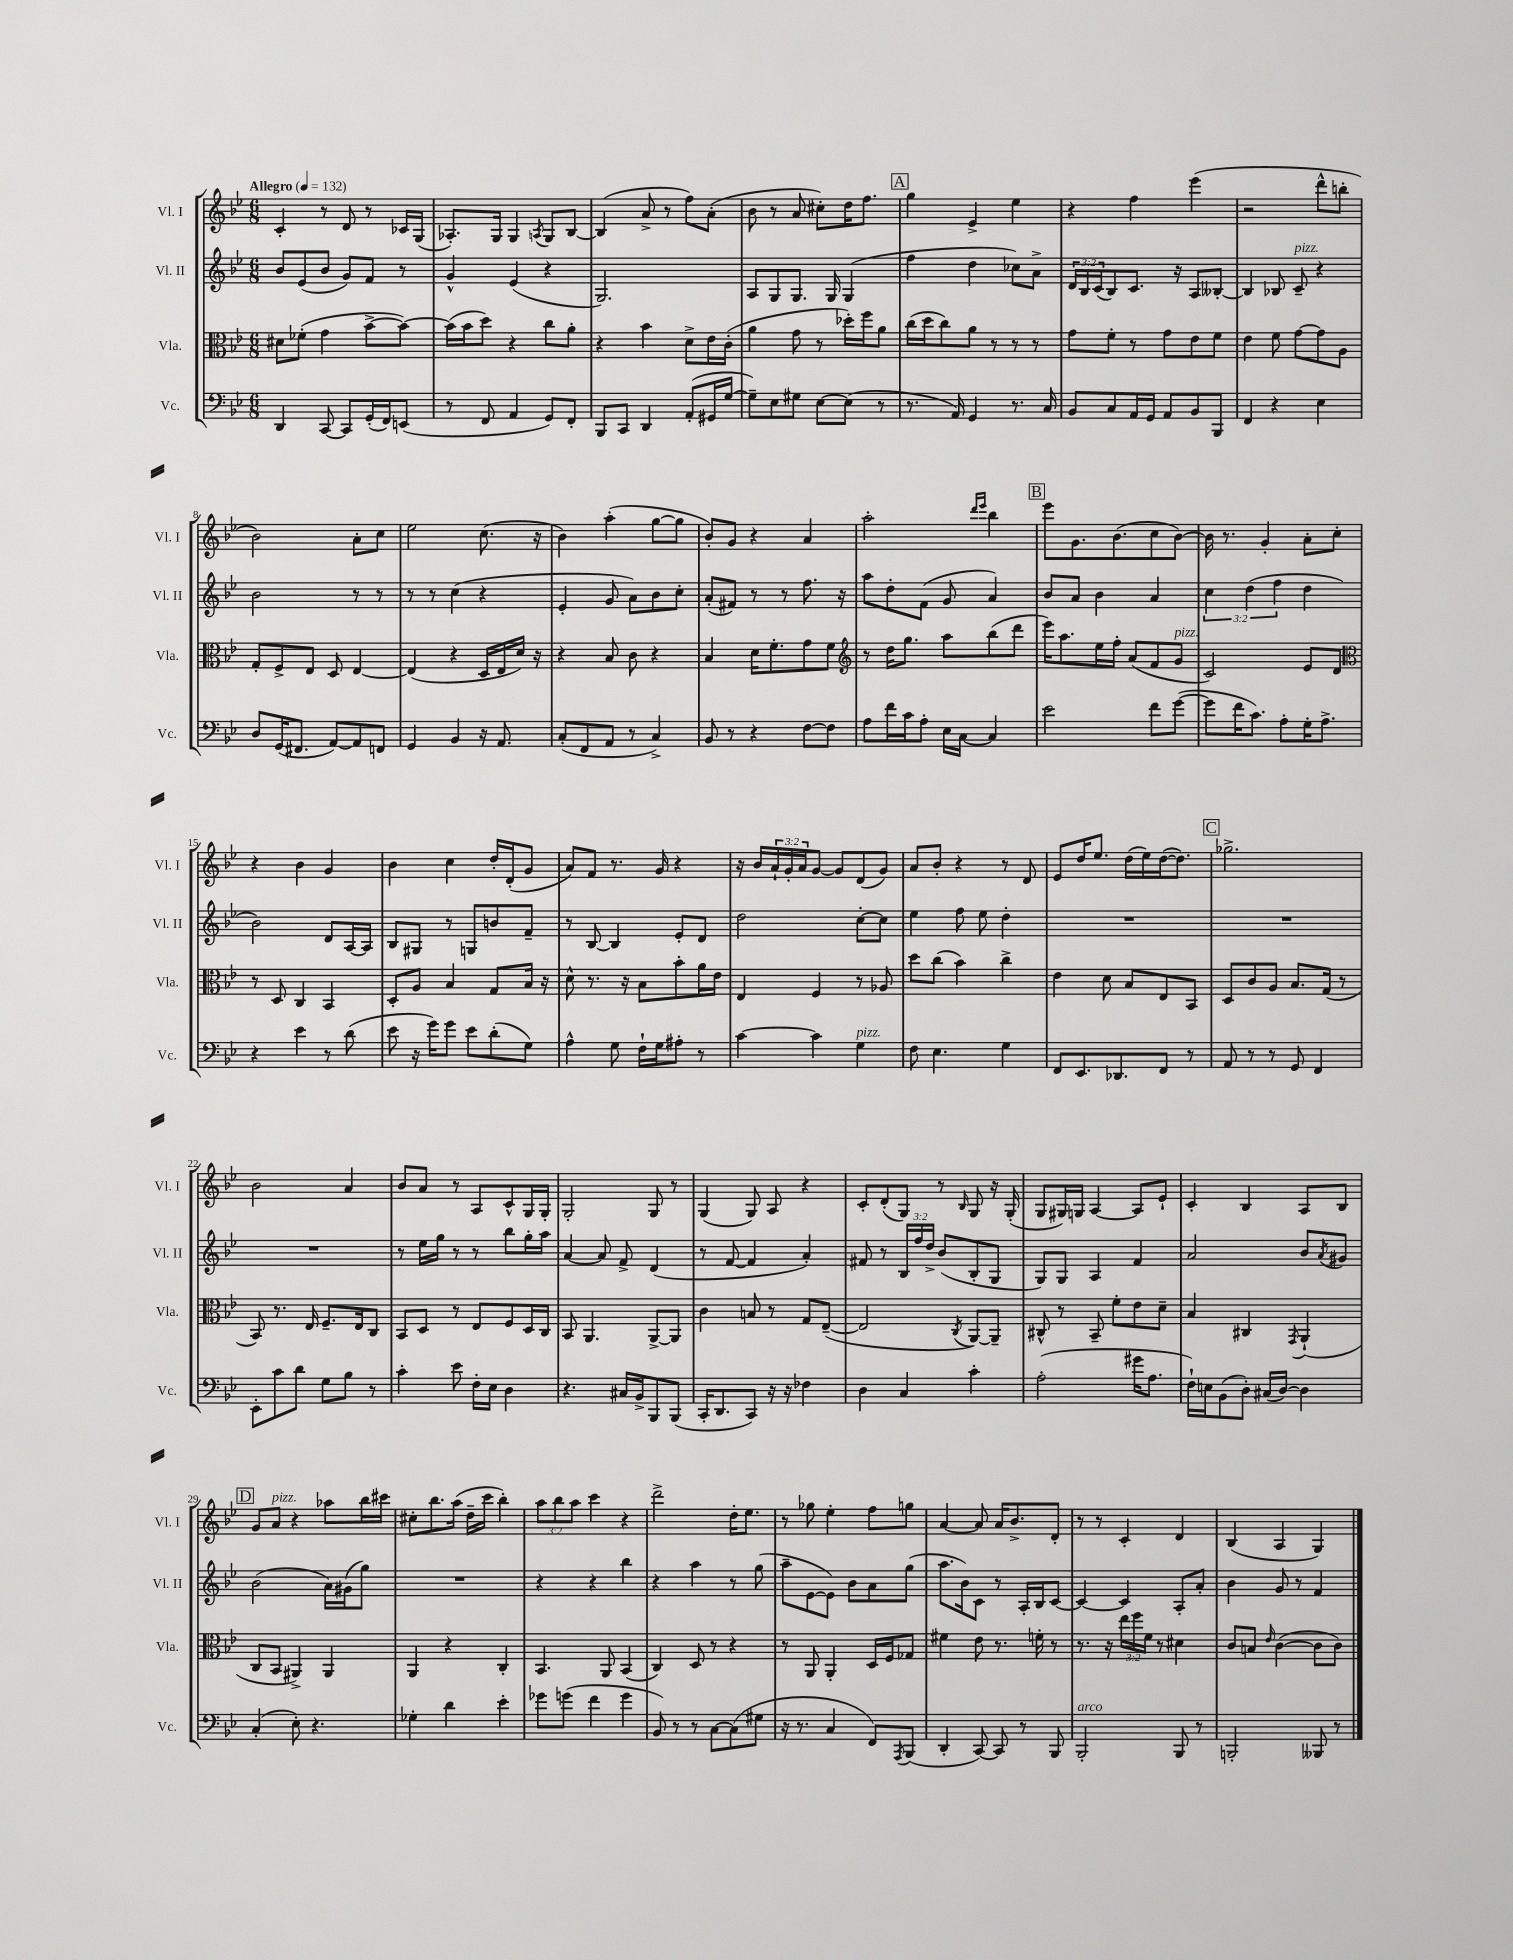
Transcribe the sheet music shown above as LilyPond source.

<<
\new StaffGroup <<
\new Staff = "s0" \with { instrumentName = "Vl. I" shortInstrumentName = "Vl. I" } {
    \clef treble \key bes \major \numericTimeSignature \time 6/8 \override Staff.TupletNumber.text = #tuplet-number::calc-fraction-text \tempo "Allegro" 4 = 132
    c'4-. r8 d'8 r8 ces'16 g16( |
    aes8.-.) g16 g4 \acciaccatura { a8 } g8 bes8~ |
    bes4( a'8-> r8 f''8) a'8-.( |
    bes'8 r8 a'8 cis''8-.) d''16 f''8. |
    \mark \markup { \box "A" } g''4 ees'4-> ees''4 |
    r4 f''4 ees'''4( |
    r2 d'''8-^ b''8-. |
    bes'2) a'8-. c''8 |
    ees''2 c''8.( r16 |
    bes'4) a''4-.( g''8~ g''8 |
    bes'8-.) g'8 r4 a'4 |
    a''2-. \grace { d'''16 ees'''16 } bes''4 |
    \mark \markup { \box "B" } ees'''8 g'8. bes'8.( c''8 bes'8~) |
    bes'16 r8. g'4-. a'8-. c''8-. |
    r4 bes'4 g'4 |
    bes'4 c''4 d''16-. d'16-.( g'8 |
    a'8) f'8 r8. g'16 r4 |
    r16 bes'16 \tuplet 3/2 { a'16-! g'16-. a'16 } g'8~ g'8 d'8( g'8) |
    a'8 bes'8-. r4 r8 d'8 |
    ees'8 d''16 ees''8. d''16( ees''16) d''16~( d''8.) |
    \mark \markup { \box "C" } ges''2.-> |
    bes'2 a'4 |
    bes'8 a'8 r8 a8 c'8-^ g16 g16-. |
    g2-. g8 r8 |
    g4( g8) a8 r4 |
    c'8-. d'8-.( g8) r8 \grace { bes16 } g8 r16 g16-.( |
    g8 gis16) g16 a4~ a8 ees'8-! |
    c'4-. bes4 a8 bes8 |
    \mark \markup { \box "D" } g'8 a'8^\markup { \italic "pizz." } r4 aes''8 bes''16 cis'''16 |
    cis''8-. bes''8. a''16( d''16-- c'''16 bes''4-.) |
    \tuplet 3/2 { a''8 bes''8 a''8 } c'''4 r4 |
    d'''2-> d''16-. ees''8. |
    r8 ges''8 ees''4-. f''8 g''8 |
    a'4~ a'8 a'16 bes'8.-> d'8-. |
    r8 r8 c'4-. d'4 |
    bes4( a4 g4) \bar "|." |
}
\new Staff = "s1" \with { instrumentName = "Vl. II" shortInstrumentName = "Vl. II" } {
    \clef treble \key bes \major \numericTimeSignature \time 6/8 \override Staff.TupletNumber.text = #tuplet-number::calc-fraction-text
    bes'8 ees'8( bes'8 g'8) f'8 r8 |
    g'4-^ ees'4( r4 |
    g2.) |
    a8 g8 g8. g16 g4( |
    \mark \markup { \box "A" } f''4 d''4 ces''8) a'8-> |
    \tuplet 3/2 { d'16 bes16 c'16( } bes8) c'8. r16 a8 beses8~-. |
    beses4 bes8 c'8--^\markup { \italic "pizz." } r4 |
    bes'2 r8 r8 |
    r8 r8 c''4( r4 |
    ees'4-. g'8 a'8) bes'8 c''8-. |
    a'8-.( fis'8) r8 r8 f''8. r16 |
    a''8 d''8-. f'8( g'8 a'4) |
    \mark \markup { \box "B" } bes'8 a'8 bes'4 a'4 |
    \tuplet 3/2 { c''4 d''4( f''4 } d''4 |
    bes'2) d'8 a16~ a16 |
    bes8 gis8 r8 g8 b'8 f'8-- |
    r8 bes8~ bes4 ees'8-. d'8 |
    d''2 c''8~-. c''8 |
    ees''4 f''8 ees''8 d''4-. |
    R2. |
    \mark \markup { \box "C" } R2. |
    R2. |
    r8 ees''16 g''16 r8 r8 bes''8 g''16-. a''16 |
    a'4~ a'8 f'8-> d'4( |
    r8 f'8~ f'4 a'4-.) |
    fis'8 r8 \tuplet 3/2 { bes16 f''16 d''16-> } bes'8( bes8-. g8 |
    g8) g8 a4 f'4 |
    a'2 bes'8 \acciaccatura { a'8 } gis'8 |
    \mark \markup { \box "D" } bes'2( a'16) gis'16( g''8) |
    R2. |
    r4 r4 bes''4 |
    r4 a''4 r8 g''8( |
    a''8-- ees'8~ ees'8) bes'8 a'8 g''8( |
    a''8. bes'16) c'8 r8 a16-. bes16 c'8~ |
    c'4~ c'4 a8-. a'8-. |
    bes'4 g'8 r8 f'4 \bar "|." |
}
\new Staff = "s2" \with { instrumentName = "Vla." shortInstrumentName = "Vla." } {
    \clef alto \key bes \major \numericTimeSignature \time 6/8 \override Staff.TupletNumber.text = #tuplet-number::calc-fraction-text
    dis'8 fes'8-.( g'4 bes'8~-> bes'8~) |
    bes'16( bes'16 d''8) r4 c''8 a'8-. |
    r4 bes'4 d'8-> ees'16 c'16-.( |
    a'4 g'8 r8 des''16-.) f''16 a'8 |
    \mark \markup { \box "A" } c''16( d''16 c''8) a'8 r8 r8 r8 |
    g'8 f'8-. r8 g'8 ees'8 f'8 |
    ees'4 f'8 g'8~ g'8 a8 |
    g8-. f8-> ees8 d8 ees4~ |
    ees4( r4 d16 ees16 d'16) r16 |
    r4 bes8 c'8 r4 |
    bes4 d'16 f'8.-. g'8 f'8 |
    \clef treble r8 d''16 g''8. a''8 bes''8( d'''8 |
    \mark \markup { \box "B" } ees'''16) a''8. ees''16 f''16-. a'8( f'8 g'8^\markup { \italic "pizz." } |
    c'2) ees'8 d'8 |
    \clef alto r8 d8 c4 bes,4 |
    d8-. a8 bes4 g8 bes16 r16 |
    d'8-^ r8. r16 bes8 bes'8-. a'16 ees'16 |
    ees4 f4 r8 aes8 |
    d''8 c''8( bes'4) c''4-> |
    ees'4 d'8 bes8 ees8 bes,8 |
    \mark \markup { \box "C" } d8 c'8 a8 bes8. g16( r8 |
    bes,8) r8. ees16 f8.-- ees16 c8 |
    bes,8 d8 r8 ees8 f8 d16 c16 |
    bes,8 a,4. a,8~-> a,8 |
    c'4 b8 r8 g8 ees8~--( |
    ees2 \acciaccatura { c8 } a,8~) a,8-- |
    cis8-^ r8 bes,8-- f'8-. ees'8 d'8-- |
    bes4 cis4 \acciaccatura { g,8 } a,4-!( |
    \mark \markup { \box "D" } c8 bes,8 ais,4->) ais,4 |
    a,4 r4 c4-. |
    bes,4. a,8 bes,4( |
    c4) d8 r8 r4 |
    r8 a,8 a,4-. d16 f16 ges8 |
    fis'4 ees'8 r8. f'16-. r8 |
    r8. r16 \tuplet 3/2 { ees''16 f''16 f'16 } r8 dis'4 |
    c'8 b8 \grace { ees'16 } c'4~( c'8 c'8) \bar "|." |
}
\new Staff = "s3" \with { instrumentName = "Vc." shortInstrumentName = "Vc." } {
    \clef bass \key bes \major \numericTimeSignature \time 6/8
    d,4 c,8~ c,8 g,16-.( f,16) e,8( |
    r8 f,8 a,4 g,8) f,8-. |
    bes,,8 c,8 d,4 a,8-.( gis,16 g16~ |
    g8--) ees8 gis8 ees8~ ees8( r8 |
    \mark \markup { \box "A" } r8. a,16) g,4 r8. c16 |
    bes,8 c8 a,16 g,16 a,8 bes,8 bes,,8 |
    f,4 r4 ees4 |
    d8 g,16( fis,8. a,8~) a,8 f,8 |
    g,4 bes,4 r16 a,8. |
    c8-.( f,8 a,8 r8 c4->) |
    bes,8 r8 r4 f8~ f8 |
    a8 f'16 c'16 a8-. ees16 c16~ c4 |
    \mark \markup { \box "B" } ees'2 f'8 g'8~( |
    g'8 f'16 c'8.) a8-. g16-. a8.-> |
    r4 ees'4 r8 d'8( |
    ees'8 r16 g'16) g'8 ees'8 d'8-.( g8) |
    a4-^ g8 f16-! g16 ais8-. r8 |
    c'4~ c'4 g4^\markup { \italic "pizz." } |
    f8 ees4. g4 |
    f,8 ees,8. des,8. f,8 r8 |
    \mark \markup { \box "C" } a,8 r8 r8 g,8 f,4 |
    ees,8-. c'8 d'8 g8 bes8 r8 |
    c'4-. ees'8 f16-. ees16 d4 |
    r4. cis16 bes,16-> bes,,8 bes,,8( |
    c,16-. d,8. c,8) r16 r16 fes4 |
    d4 c4 c'4-. |
    a2-.( gis'16 a8. |
    f16-!) e16 bes,8( d8-.) cis16( d16~) d4 |
    \mark \markup { \box "D" } c4-.( ees8-.) r4. |
    ges4-. d'4 ees'4-. |
    ges'8 g'8( f'4 g'4 |
    bes,8) r8 r8 c8~ c8( gis8 |
    r16 r8. c4 f,8) \acciaccatura { a,,8 } bes,,8( |
    d,4-. c,8~) c,8 r8 bes,,8 |
    bes,,2-.^\markup { \italic "arco" } bes,,8 r8 |
    b,,2-. beses,,8 r8 \bar "|." |
}
>>
>>
